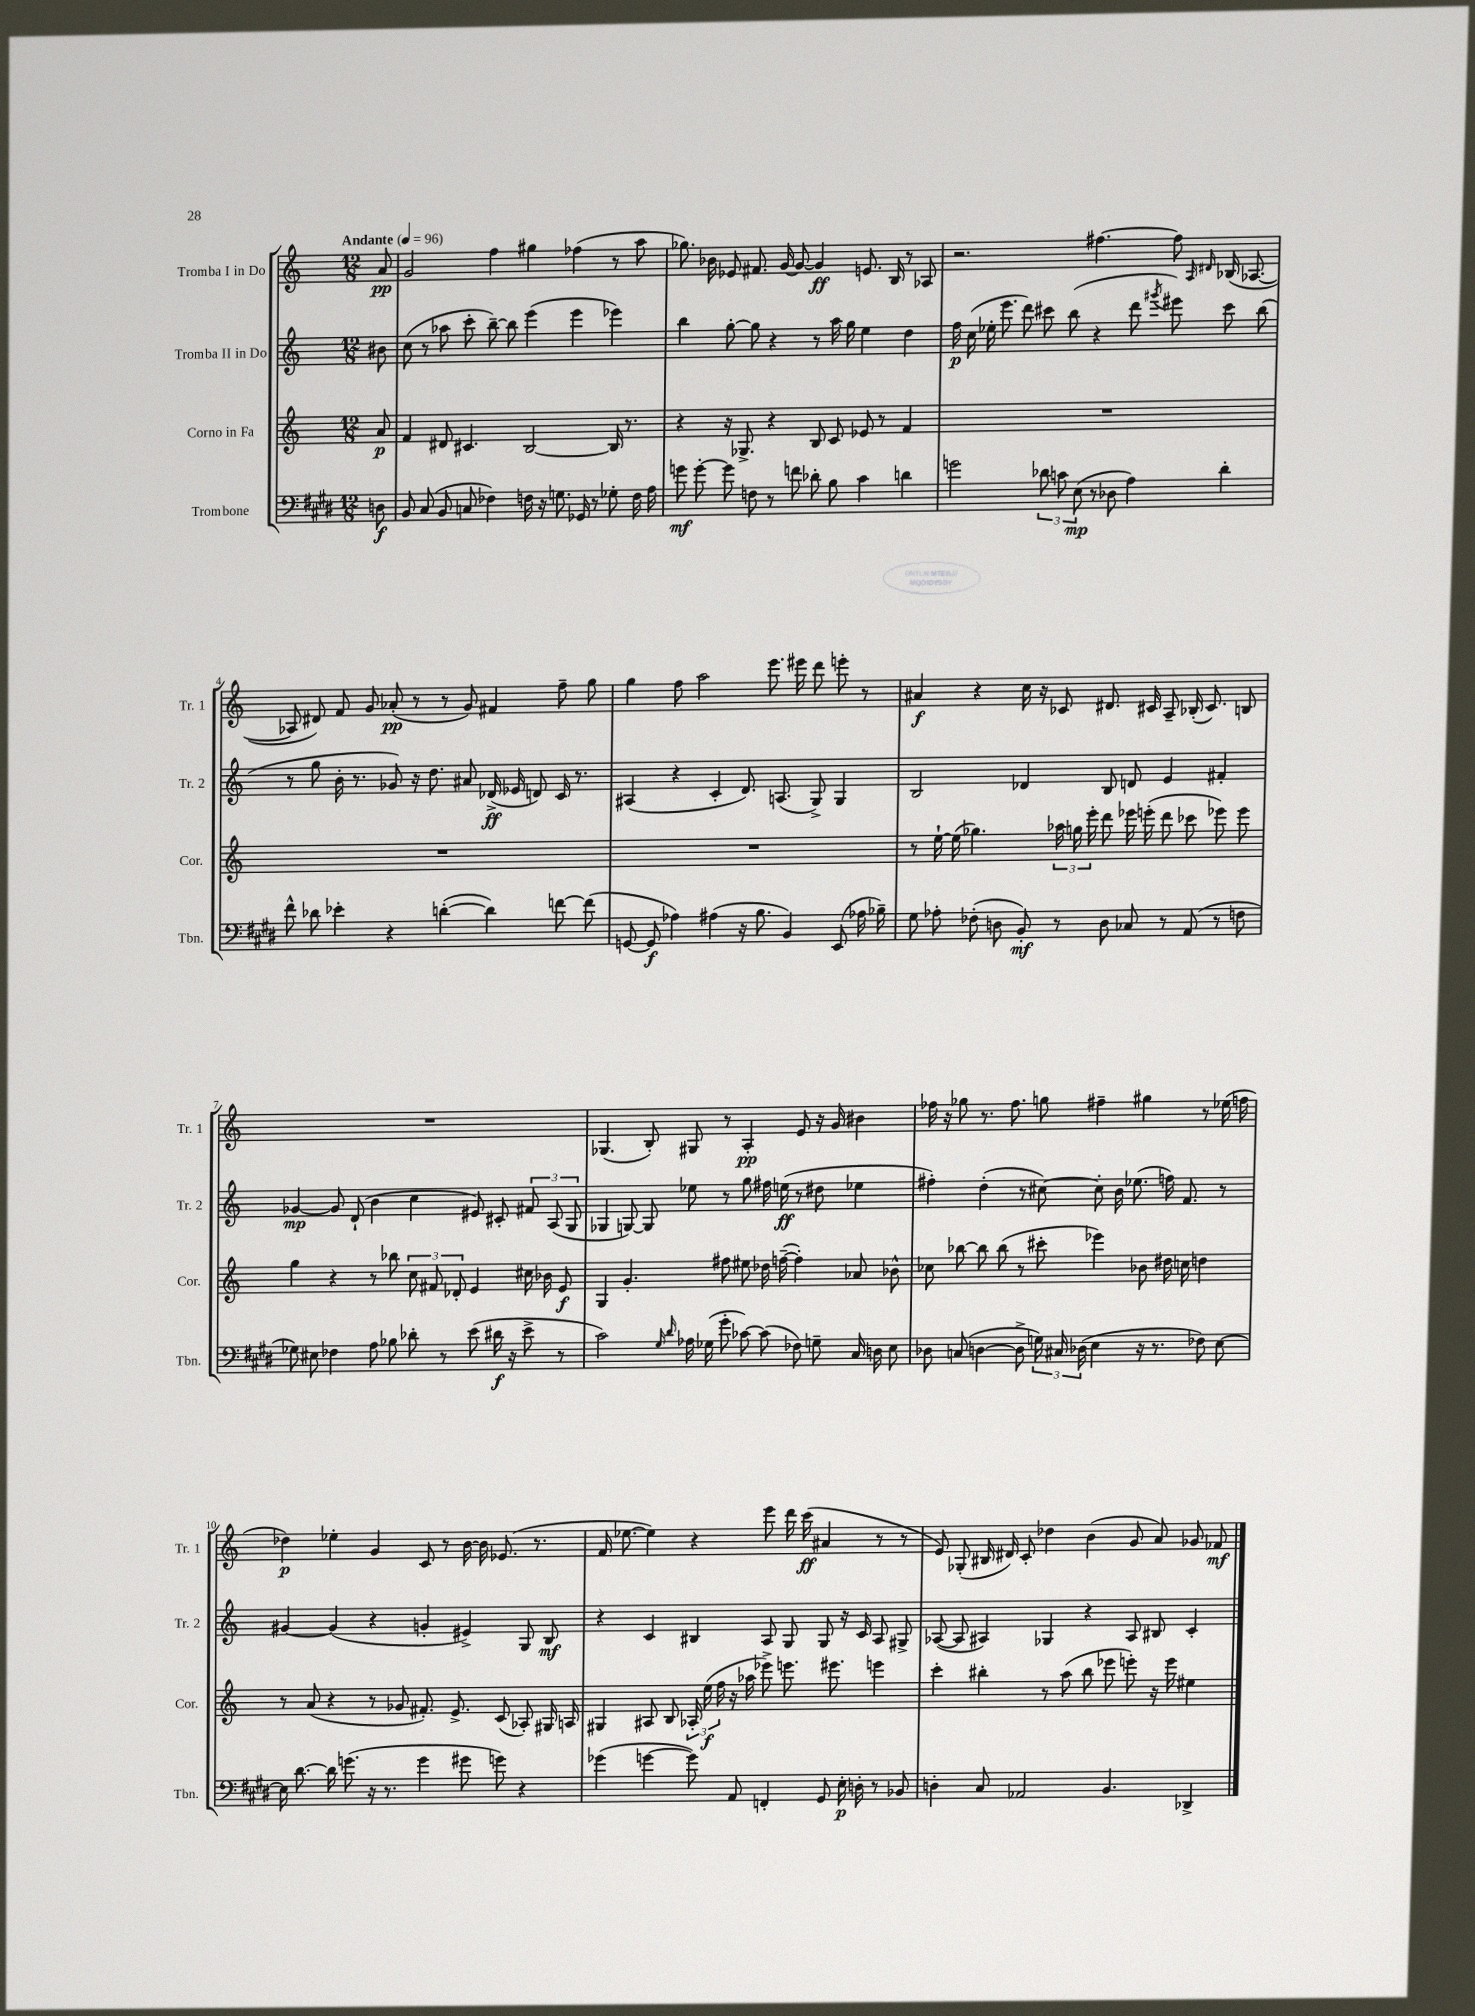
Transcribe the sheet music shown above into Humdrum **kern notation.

**kern	**kern	**kern	**kern
*staff4	*staff3	*staff2	*staff1
*clefF4	*clefG2	*clefG2	*clefG2
*k[f#c#g#d#]	*k[]	*k[]	*k[]
*M12/8	*M12/8	*M12/8	*M12/8
*MM96	*MM96	*MM96	*MM96
8D	8a	8b#	8a
=	=	=	=
8BB	4f	(8cc	2g
(8C#	.	8r	.
8BB	8d#	8aa-	.
8C	4.c#	8ccc'	.
4F-)	.	[8bb~)	4ff
.	.	8bb]	.
16F	[2B	(4eee	4gg#
16r	.	.	.
8.G	.	.	.
.	.	4eee	(4ff-
16GG-	.	.	.
8r	.	.	.
8G-'	16B]	4eee-)	8r
.	8.r	.	.
16F	.	.	8aa
16A	.	.	.
=	=	=	=
8g	4r	4bb	8.gg-)
[8g'	.	.	.
.	.	.	16b-
8g]	16r	[8gg'	8e-
.	8.G-^	.	.
8F	.	8gg]	8.f#
8r	4r	4r	.
.	.	.	[16g
8f	.	.	8g_
8d-'	8B	8r	4g]
8B	8c	16aa	.
.	.	16gg	.
4c#	8e-	4ee	8.e
.	8r	.	.
.	.	.	16B
4d	4f	4dd	8r
.	.	.	8A-
=	=	=	=
2g	1.r	16ff	2.r
.	.	(16cc	.
.	.	16ee-'	.
.	.	8.eee	.
.	.	8ddd)	.
12d-	.	8ccc#	.
12c	.	.	.
.	.	(8bb	.
(12E	.	.	.
8r	.	4r	[4.ff#
8D-	.	.	.
4A)	.	8ddd	.
.	.	8qggg#	.
.	.	8eee#)	8ff#]
.	.	.	16qqA
.	.	.	16qqd#
4d-'	.	8ccc#	(16B-
.	.	.	[8.A-
.	.	(8bb	.
=	=	=	=
8f#^^	1.r	8r	8A-]
8d-	.	8gg	8d#)
4e-'	.	16b'	8f
.	.	8.r	.
.	.	.	8g
4r	.	8g-)	(8a-'
.	.	16r	8r
.	.	8.dd	.
([4d'	.	.	8r
.	.	8a#	8g)
4d])	.	(16d-^	4f#
.	.	16e-	.
.	.	8d)	.
[8f	.	16c	8ff~
.	.	8.r	.
(8f]	.	.	8gg
=	=	=	=
[8GG	1.r	(4A#	4gg
8GG]	.	.	.
4A-)	.	4r	8ff
.	.	.	2aa
(4A#	.	4c'	.
16r	.	8.d)	.
8.B	.	.	.
.	.	.	8.eee
.	.	(8.A	.
4BB)	.	.	.
.	.	.	16eee#
.	.	8G^)	8ddd
(8EE	.	4G	8eee'
16A-	.	.	8r
16B-~)	.	.	.
=	=	=	=
8G#	8r	2B	4a#
8A-'	[16ee`	.	.
.	(16ee]	.	.
(8F-'	4.gg-)	.	4r
8D	.	.	.
8BB')	.	4d-	16cc
.	.	.	16r
8r	24aa-	.	8c-
.	24gg	.	.
.	24eee'	.	.
8D	8ddd	8B	8.d#
8C-	16eee-	8d	.
.	(16eee'	.	16c#
8r	8ddd	4e	8A~
(8AA	8ccc-	.	(16B-'
.	.	.	8.c#)
8r	8eee-)	4f#'	.
8F	8eee-	.	8B
=	=	=	=
8G-)	4gg	[4g-	1.r
8E#	.	.	.
4F-	4r	8g-]	.
.	.	(8d`	.
8A	8r	4b	.
8B-	8bb-	.	.
8d-'	12cc	4cc	.
.	12f#	.	.
8r	.	.	.
.	12d-'	.	.
(8e	4e	8e#)	.
16d#	.	8c#'	.
16r	.	.	.
8e^	16cc#	12f#	.
.	16b-	.	.
.	.	(12A	.
8r	8e	.	.
.	.	12G	.
=	=	=	=
2c#)	4G	4G-	(4.G-
.	4.g'	[8G)	.
.	.	8G]	8B')
16qqG#	.	.	.
16qqd#	.	.	.
16A-	.	8ee-	8G#
(16G-	.	.	.
8g#'	8ff#	8r	8r
[8c-)	8ee#	8gg	4A'
(8c-]	16dd-	16ff#	.
.	([16ff~	(16ee	.
8F-)	4ff'])	8r	8e
8G~	.	8dd#	16r
.	.	.	16g
16C#	8a-	4ee-	4b#
16D	.	.	.
8E	8b-^^	.	.
=	=	=	=
8D-	8cc-	4ff#')	16ff-
.	.	.	16r
(8C	[8bb-	.	8gg-
[4D	8bb-]	(4dd'	8.r
.	(8bb-	.	.
.	.	.	8.ff-
8D^]	8r	8r	.
24G)	8ccc#'	[8cc#)	8gg
24C#	.	.	.
(24D-	.	.	.
4E	4eee-)	8cc#']	4ff#~
.	.	16b	.
.	.	(8.ee-	.
16r	8b-	.	4gg#
8.r	.	.	.
.	16dd#	16ff)	.
.	16cc	8.f	.
8F-)	4dd	.	8r
[8E	.	8r	(16ee-
.	.	.	16ff
=	=	=	=
16E]	8r	[4g#	4dd-)
[8.d#	.	.	.
.	(8a	.	.
16d#]	4r	(4g#]	4ee-'
(8.g	.	.	.
16r	8r	4r	4g
8.r	.	.	.
.	8g-	.	.
4g	8.f#')	4g'	8c
.	.	.	8r
.	8.e^	.	.
8g#	.	4e#^)	[16b
.	.	.	16b]
8g)	(8c	.	(8.e-
4r	8A-')	8G	.
.	.	.	8.r
.	16G#	8B	.
.	16A	.	.
=	=	=	=
(4g-	4G#	4r	16f
.	.	.	[8.ee-
[4g	8A#	4c	4ee-])
.	8B	.	.
8g])	24A-'	4B#	4r
.	(24ee	.	.
.	24ff	.	.
8AA	16r	.	.
.	16aa-	.	.
4FF'	8eee-^)	8A	8eee
.	8.eee	8G	16ddd
.	.	.	(16ccc
8GG#	.	8G	4a#
.	8.eee#	.	.
16E'	.	16r	.
16D'	.	16c	.
8r	4eee	8A	8r
8BB-	.	8G#^	8r
=	=	=	=
4D'	4ccc'	([8A-	8e)
.	.	8A-]	(8G-'
8C#	4bb#'	4A#)	16B#
.	.	.	16d#)
2AA-	.	.	8c'
.	8r	4G-	4dd-
.	(8aa	.	.
.	8bb#	4r	(4b
4.BB	8eee-	.	.
.	8eee')	8A#	8g
.	16r	8B#	8a)
.	16eee	.	.
4DD-^	4ee#	4c'	8g-
.	.	.	8f-
==	==	==	==
*-	*-	*-	*-
